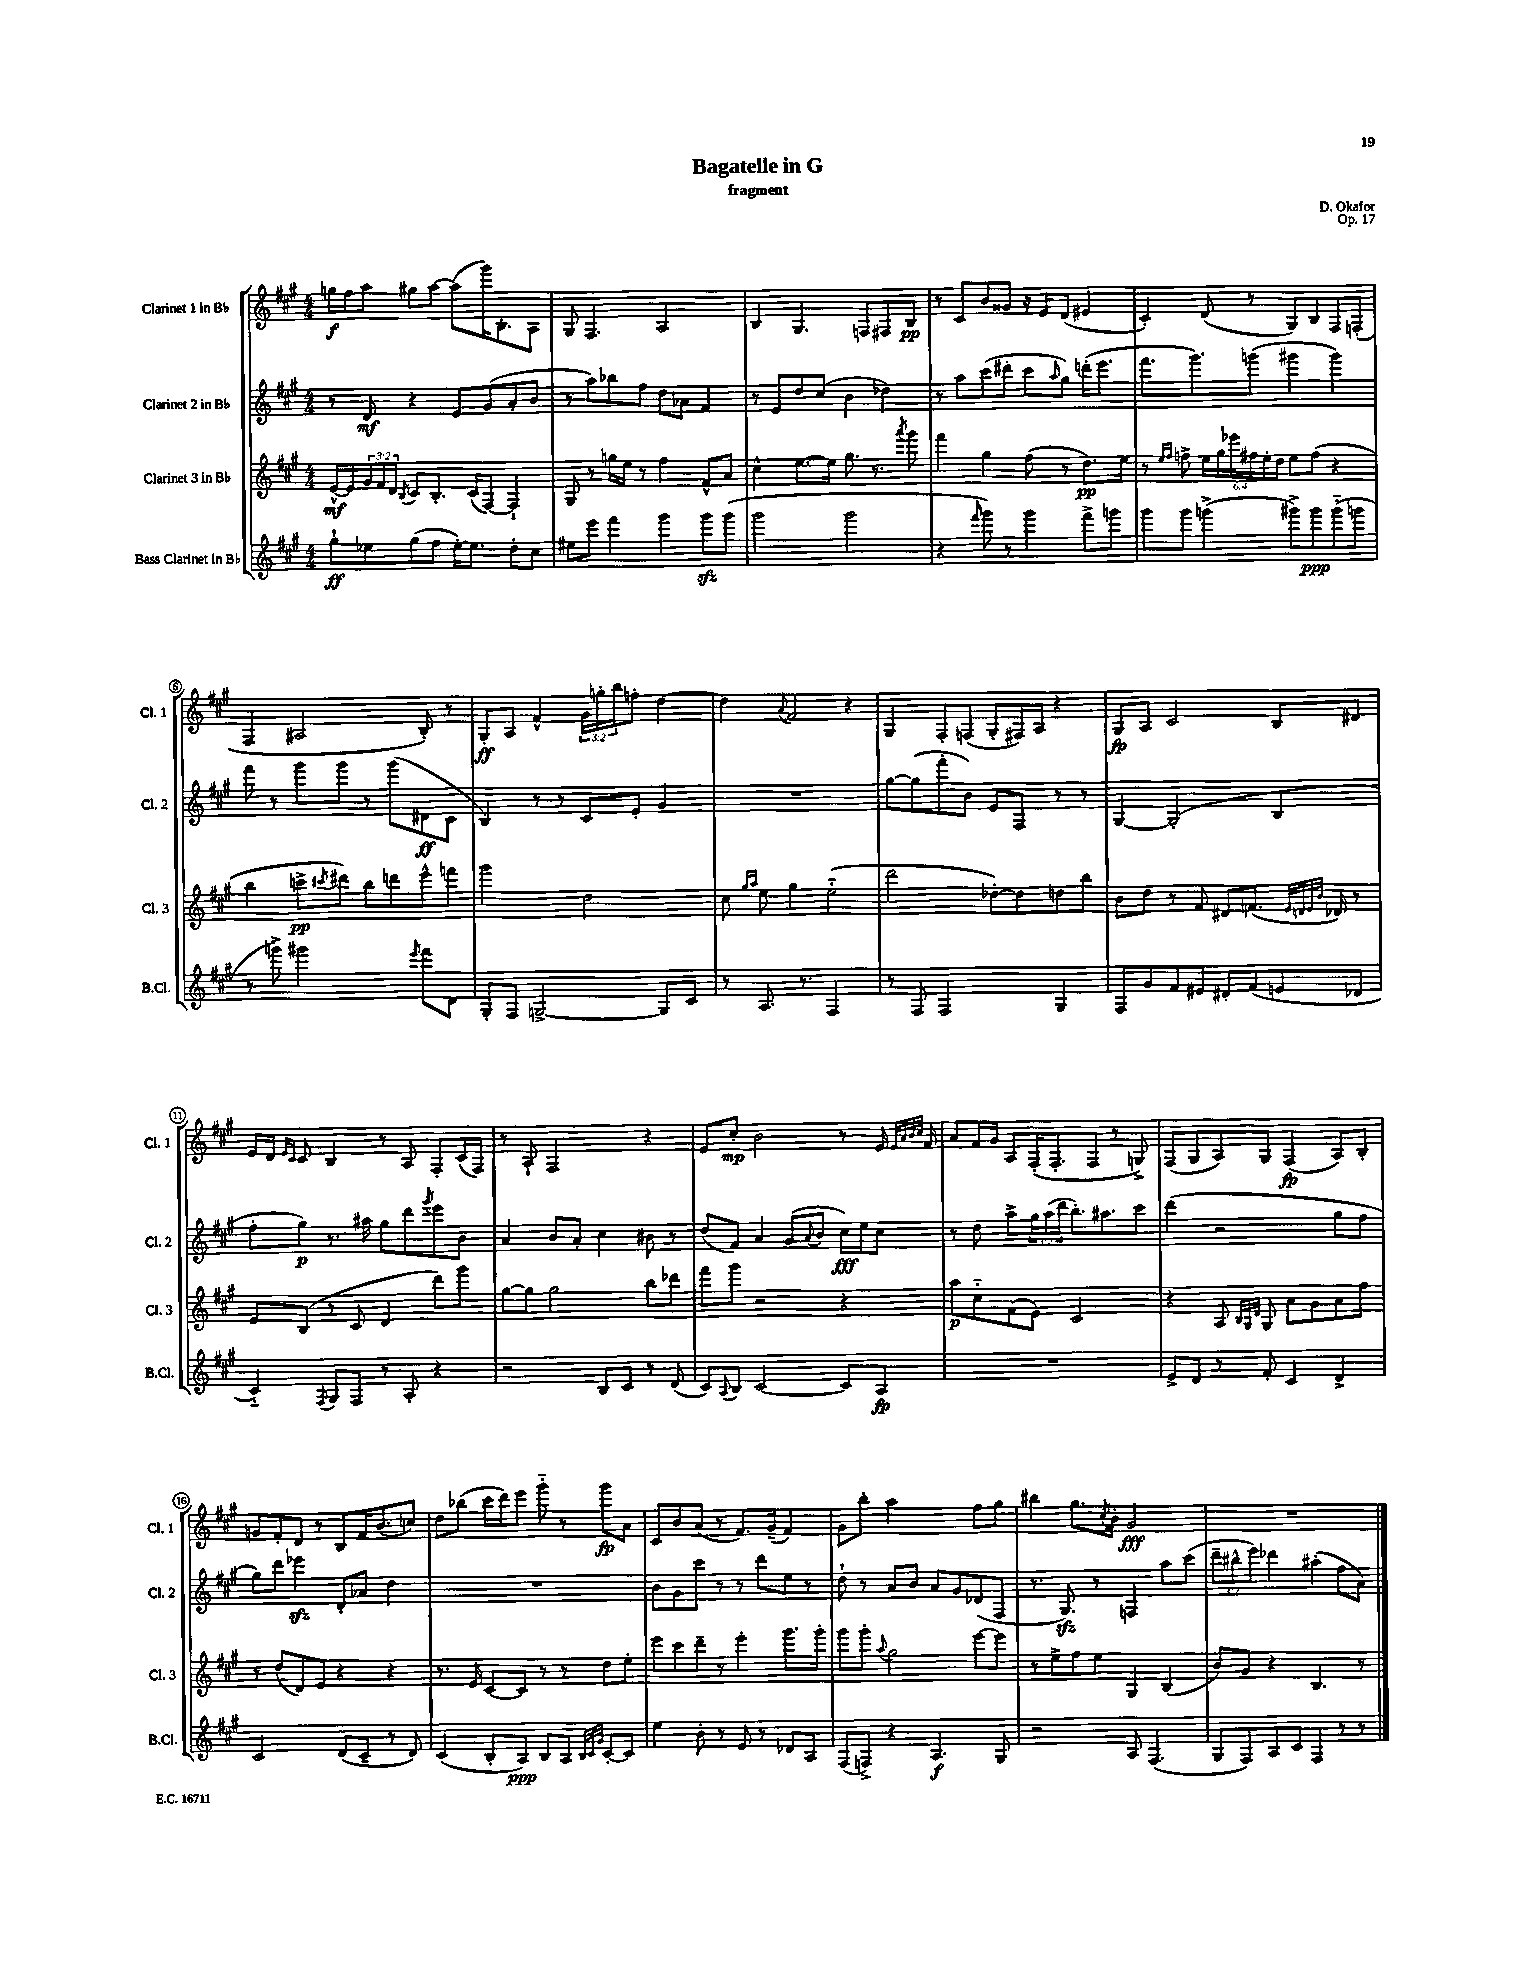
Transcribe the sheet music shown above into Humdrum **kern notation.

**kern	**dynam	**kern	**dynam	**kern	**dynam	**kern	**dynam
*part4	*part4	*part3	*part3	*part2	*part2	*part1	*part1
*staff4	*staff4	*staff3	*staff3	*staff2	*staff2	*staff1	*staff1
*I"Bass Clarinet in B♭	*	*I"Clarinet 3 in B♭	*	*I"Clarinet 2 in B♭	*	*I"Clarinet 1 in B♭	*
*I'B.Cl.	*	*I'Cl. 3	*	*I'Cl. 2	*	*I'Cl. 1	*
*clefG2	*	*clefG2	*	*clefG2	*	*clefG2	*
*k[f#c#g#]	*	*k[f#c#g#]	*	*k[f#c#g#]	*	*k[f#c#g#]	*
*M4/4	*	*M4/4	*	*M4/4	*	*M4/4	*
=1	=1	=1	=1	=1	=1	=1	=1
8gg#`\L	ff	[16e^^/LL	mf	8r	.	16ggn\LL	f
.	.	16e/]	.	.	.	16ff#\J	.
8ee-X\	.	24g#/	.	8d/	mf	8aa\J	.
.	.	24f#/	.	.	.	.	.
.	.	24d/JJ	.	.	.	.	.
.	.	8qB/	.	.	.	.	.
(8gg#\	.	8c#/L	.	4r	.	8gg#X\L	.
8ff#\J	.	8.B'/J	.	.	.	[8aa\J	.
[16ee-'\KL)	.	.	.	8e/L	.	(8aa\L]	.
8.ee-\J]	.	(16c#/KL	.	.	.	.	.
.	.	[8F#/J)	.	(8g#/	.	16ggg#\K)	.
.	.	.	.	.	.	8.B'\	.
8dd'\L	.	4F#`/]	.	8a'/	.	.	.
8cc#\J	.	.	.	8b/J	.	8A\J	.
=2	=2	=2	=2	=2	=2	=2	=2
8ee#X\L	.	8G#/	.	8r	.	8G#/	.
8eee\J	.	8r	.	8aa\L)	.	4.F#/	.
4fff#\	.	16ggn\LL	.	8bb-X\	.	.	.
.	.	16ee\JJ	.	.	.	.	.
.	.	8r	.	8ff#\J	.	.	.
4ggg#\	.	4ff#\	.	8dd\L	.	2A/	.
.	.	.	.	8a-X\J	.	.	.
8ggg#zz\L	.	8f#^^/L	.	4f#/	.	.	.
(8ggg#\J	.	8a/J	.	.	.	.	.
=3	=3	=3	=3	=3	=3	=3	=3
2ggg#\	.	4cc#^^\	.	8r	.	4B/	.
.	.	.	.	8e/L	.	.	.
.	.	[8.ee\L	.	8dd/	.	4.G#/	.
.	.	.	.	(8cc#/J	.	.	.
.	.	16ee\Jk]	.	.	.	.	.
2ggg#\	.	8.gg#\	.	4b\	.	.	.
.	.	.	.	.	.	8Fn/L	.
.	.	8.r	.	.	.	.	.
.	.	.	.	4dd-X\)	.	8F#X/	.
.	.	8qaaa/	.	.	.	.	.
.	.	8ggg#\	.	.	.	8B/J	pp
=4	=4	=4	=4	=4	=4	=4	=4
4r	.	4fff#\	.	8r	.	8r	.
.	.	.	.	8aa\L	.	8c#/L	.
16qqfff#/	.	.	.	.	.	.	.
8ggg#\)	.	4gg#\	.	(8ccc#\	.	8b/	.
8r	.	.	.	8ddd#X'\J	.	8g##X/J	.
4ggg#\	.	(8ff#\	.	8ccc#\L	.	16r	.
.	.	.	.	.	.	16e/KL	.
.	.	.	.	16qqaa/	.	.	.
.	.	8r	.	8gg#\J)	.	(8d/J	.
8fff#^\L	.	8.dd\L)	pp	(16dddn'\KL	.	4e#X/	.
.	.	.	.	8.eee\J	.	.	.
8gggn\J	.	.	.	.	.	.	.
.	.	16ee\Jk	.	.	.	.	.
=5	=5	=5	=5	=5	=5	=5	=5
8ggg#\L	.	8r	.	8.fff#\L	.	4c#'/)	.
.	.	16qqee/LL	.	.	.	.	.
.	.	16qqff#/JJ	.	.	.	.	.
8ggg#\J	.	8ffn^\	.	.	.	.	.
.	.	.	.	8.ggg#\)	.	.	.
(4gggn^\	.	24ee\LL	.	.	.	(8d/	.
.	.	24gg#\	.	.	.	.	.
.	.	24eee-X\	.	.	.	.	.
.	.	24ff#X\	.	(8gggn\J	.	8r	.
.	.	24ee'\	.	.	.	.	.
.	.	24dd\JJ	.	.	.	.	.
8ggg#X^\L)	.	8ee\L	.	4ggg#X\	.	8G#/L)	.
8ggg#\	ppp	(8ff#\J	.	.	.	8B/	.
(8ggg#\	.	4r	.	4ggg#\)	.	8F#/	.
8gggn\J	.	.	.	.	.	(8Fn'/J	.
!!LO:LB:g=z
=6	=6	=6	=6	=6	=6	=6	=6
8r	.	4bb\	.	8fff#\	.	4F#/	.
8gggn^\)	.	.	.	8r	.	.	.
2ggg#X\	.	8cccn^\L	pp	8ggg#\L	.	2A#X/	.
.	.	8qccc#X/	.	.	.	.	.
.	.	8ddd#X\J)	.	8ggg#\J	.	.	.
.	.	8bb\L	.	8r	.	.	.
.	.	8dddn\	.	(8ggg#\L	.	.	.
8qeee/	.	.	.	.	.	.	.
8fff#\L	.	8eee^^\	.	8d#X\	ff	8B'/)	.
8d\J	.	8fffn\J	.	8c#\J	.	8r	.
=7	=7	=7	=7	=7	=7	=7	=7
8G#'/L	.	2ggg#\	.	4B/)	.	8G#'/L	ff
8F#/J	.	.	.	.	.	8A/J	.
[2Gn^/	.	.	.	8r	.	4f#^^/	.
.	.	.	.	8r	.	.	.
.	.	2dd\	.	8c#/L	.	24g#\LL	.
.	.	.	.	.	.	24ggn'\	.
.	.	.	.	.	.	24bb\J	.
.	.	.	.	8e'/J	.	8ffn'\J	.
8G/L]	.	.	.	4g#/	.	[4dd\	.
8c#/J	.	.	.	.	.	.	.
=8	=8	=8	=8	=8	=8	=8	=8
8r	.	8cc#\	.	1r	.	4dd\]	.
.	.	16qqgg#/LL	.	.	.	.	.
.	.	16qqaa/JJ	.	.	.	.	.
8.A/	.	8ee\	.	.	.	.	.
.	.	.	.	.	.	8qqa/	.
.	.	4gg#\	.	.	.	2f#/	.
8.r	.	.	.	.	.	.	.
2F#/	.	(2ee\	.	.	.	.	.
.	.	.	.	.	.	4r	.
=9	=9	=9	=9	=9	=9	=9	=9
8r	.	2ddd\	.	[8gg#\L	.	4G#/	.
8F#/	.	.	.	(8gg#\]	.	.	.
2F#/	.	.	.	8fff#'\	.	8F#'/L	.
.	.	.	.	8b\J)	.	(8Fn/J	.
.	.	[8dd-X'\L)	.	8e/L	.	8G#'/L	.
.	.	8dd-\]	.	8F#/J	.	16F#X/L)	.
.	.	.	.	.	.	16A/JJ	.
4G#/	.	8ddn\	.	8r	.	4r	.
.	.	8bb\J	.	8r	.	.	.
=10	=10	=10	=10	=10	=10	=10	=10
8F#/L	.	8b\L	.	[4G#/	.	8G#/L	fp
8g#/	.	8dd\J	.	.	.	8A/J	.
8f#/	.	8r	.	(2G#'/]	.	2c#/	.
8e#X/J	.	8f#/	.	.	.	.	.
8d#X'/L	.	8d#X/L	.	.	.	.	.
(8f#/	.	(8.fn/J	.	.	.	.	.
8en/	.	.	.	4B/	.	8B/L	.
.	.	32qqe/LLL	.	.	.	.	.
.	.	32qqdn/	.	.	.	.	.
.	.	32qqe/	.	.	.	.	.
.	.	32qqb/JJJ	.	.	.	.	.
.	.	16d-X/)	.	.	.	.	.
8d-X/J	.	8r	.	.	.	8d#X/J	.
!!LO:LB:g=z
=11	=11	=11	=11	=11	=11	=11	=11
4c#/)	.	8e/L	.	8ff#'\L	.	16e/LL	.
.	.	.	.	.	.	16d/JJ	.
.	.	.	.	.	.	16qqe/LL	.
.	.	.	.	.	.	16qqc#/JJ	.
.	.	(8B/J	.	8gg#\J)	p	8c#/	.
8qF#/	.	.	.	.	.	.	.
8G#/L	.	8r	.	8.r	.	4B/	.
8F#/J	.	8c#/	.	.	.	.	.
.	.	.	.	16aa#X\	.	.	.
8r	.	4d/	.	8gg#\L	.	8r	.
8A'/	.	.	.	8ddd\	.	8A/	.
.	.	.	.	8qggg#/	.	.	.
4r	.	8ddd\L)	.	8eee\	.	8F#'/L	.
.	.	8ggg#\J	.	8b\J	.	(16c#/L	.
.	.	.	.	.	.	16F#/JJ)	.
=12	=12	=12	=12	=12	=12	=12	=12
2r	.	[8gg#\L	.	4a/	.	8r	.
.	.	8gg#\J]	.	.	.	8A`/	.
.	.	2gg#\	.	8b/L	.	2F#/	.
.	.	.	.	8a'/J	.	.	.
8B/L	.	.	.	4cc#\	.	.	.
8c#/J	.	.	.	.	.	.	.
8r	.	8bb\L	.	8b#X\	.	4r	.
(8d/	.	8ddd-X\J	.	8r	.	.	.
=13	=13	=13	=13	=13	=13	=13	=13
8c#/L)	.	8fff#\L	.	(8dd/L	.	8e/L	.
8qqA/	.	.	.	.	.	.	.
8B/J	.	8ggg#\J	.	8f#/J)	.	8cc#'/J	mp
[2c#/	.	2r	.	4a/	.	2b\	.
.	.	.	.	(8g#/L	.	.	.
.	.	.	.	8qqa/	.	.	.
.	.	.	.	8b/J	.	.	.
8c#/L]	.	4r	.	16cc#\LL)	fff	8r	.
.	.	.	.	16ee\J	.	.	.
8A/J	fp	.	.	8cc#\J	.	16e/	.
.	.	.	.	.	.	32qqe/LLL	.
.	.	.	.	.	.	32qqa/	.
.	.	.	.	.	.	32qqb/	.
.	.	.	.	.	.	32qqcc#/JJJ	.
.	.	.	.	.	.	16f#/	.
=14	=14	=14	=14	=14	=14	=14	=14
1r	.	8aa\L	p	8r	.	8a/L	.
.	.	8cc#\	.	8dd\	.	16f#/L	.
.	.	.	.	.	.	16g#/JJ	.
.	.	(8f#\	.	8aa^\L	.	8A/L	.
.	.	8e\J)	.	24gg#\L	.	(16F#'/K	.
.	.	.	.	(24aa\	.	.	.
.	.	.	.	.	.	8.F#'/	.
.	.	.	.	24ddd\JJ	.	.	.
.	.	2c#/	.	8.bb'\L)	.	.	.
.	.	.	.	.	.	8F#/J	.
.	.	.	.	8.aa#X\	.	.	.
.	.	.	.	.	.	8r	.
.	.	.	.	8ccc#\J	.	8Gn^/)	.
=15	=15	=15	=15	=15	=15	=15	=15
8e^/L	.	4r	.	(4ddd\	.	(8F#/L	.
8d/J	.	.	.	.	.	8G#/	.
8r	.	8A/	.	2r	.	8A/)	.
.	.	32qqB/LLL	.	.	.	.	.
.	.	32qqG#/	.	.	.	.	.
.	.	32qqd/JJJ	.	.	.	.	.
8f#'/	.	8G#/	.	.	.	8G#/J	.
4c#/	.	8a\L	.	.	.	(4F#/	fp
.	.	8g#\	.	.	.	.	.
4d^/	.	8a\	.	8gg#\L	.	8A/L)	.
.	.	8ff#\J	.	8ff#\J	.	8B'/J	.
!!LO:LB:g=z
=16	=16	=16	=16	=16	=16	=16	=16
2c#/	.	8r	.	8gg#\L)	.	8gn/L	.
.	.	(8dd/L	.	8ddd\J	.	8f#'/	.
.	.	8d/)	.	4eee-Xzz\	.	8d/J	.
.	.	8e/J	.	.	.	8r	.
(8d/L	.	4r	.	8d'/L	.	8B/L	.
8c#~/J	.	.	.	8a-X/J	.	16f#/K	.
.	.	.	.	.	.	(8.b/	.
8r	.	4r	.	4dd\	.	.	.
8d/)	.	.	.	.	.	8ccn/J)	.
=17	=17	=17	=17	=17	=17	=17	=17
(4c#/	.	8.r	.	1r	.	8dd\L	.
.	.	.	.	.	.	(8bb-X\J	.
.	.	16e/	.	.	.	.	.
8B'/L	.	[8c#/L	.	.	.	16ccc#\LL	.
.	.	.	.	.	.	16ddd\J)	.
8A/J)	ppp	8c#/J]	.	.	.	8eee\J	.
8B/L	.	8r	.	.	.	8ggg#\	.
8A/J	.	8r	.	.	.	8r	.
32qqB/LLL	.	.	.	.	.	.	.
32qqc#/	.	.	.	.	.	.	.
32qqg#/JJJ	.	.	.	.	.	.	.
[8c#'/L	.	8dd\L	.	.	.	8ggg#\L	fp
8c#/J]	.	8ee'\J	.	.	.	8a\J	.
=18	=18	=18	=18	=18	=18	=18	=18
4ee\	.	8eee\L	.	8b\L	.	8c#/L	.
.	.	8ccc#\	.	8g#\	.	8b/	.
8b'\	.	8ddd~\J	.	8ccc#\J	.	(8a/J	.
8r	.	8r	.	8r	.	8r	.
8e/	.	4eee'\	.	8r	.	8.f#/L)	.
8r	.	.	.	8ddd\L	.	.	.
.	.	.	.	.	.	(16g#~/Jk	.
8d-X/L	.	8.ggg#\L	.	8ee\J	.	4f#/)	.
8A/J	.	.	.	8r	.	.	.
.	.	16ggg#'\Jk	.	.	.	.	.
=19	=19	=19	=19	=19	=19	=19	=19
(8F#/L	.	8ggg#\L	.	8dd`\	.	8g#\L	.
8Fn^/J)	.	8ggg#'\J	.	8r	.	8bb'\J	.
.	.	8qqaa/	.	.	.	.	.
4r	.	2gg#\	.	8a/L	.	2aa\	.
.	.	.	.	8b/J	.	.	.
4.A/	f	.	.	8a/L	.	.	.
.	.	.	.	8g#/	.	.	.
.	.	[8eee\L	.	(8d-X/	.	8ff#\L	.
8G#/	.	8eee\J]	.	8F#/J	.	8gg#\J	.
=20	=20	=20	=20	=20	=20	=20	=20
2r	.	8r	.	8.r	.	4bb#X\	.
.	.	8ee^\L	.	.	.	.	.
.	.	.	.	8.G#zz/)	.	.	.
.	.	8ff#\	.	.	.	8.gg#\L	.
.	.	8ee\J	.	8r	.	.	.
.	.	.	.	.	.	8qcc#/	.
.	.	.	.	.	.	16b'\Jk	.
8A/	.	4G#/	.	4Fn/	.	2g#/	fff
(4.F#/	.	.	.	.	.	.	.
.	.	(4B/	.	8aa\L	.	.	.
.	.	.	.	(8ccc#\J	.	.	.
=21	=21	=21	=21	=21	=21	=21	=21
8G#/L	.	8b/L)	.	12ddd~\L	.	1r	.
.	.	.	.	12bb#X^^\	.	.	.
8F#/)	.	8g#/J	.	.	.	.	.
.	.	.	.	12eee\J)	.	.	.
8A/	.	4r	.	4ddd-X\	.	.	.
8c#/J	.	.	.	.	.	.	.
4F#/	.	4.B/	.	(4aa#X'\	.	.	.
8r	.	.	.	8ff#\L	.	.	.
8r	.	8r	.	8a\J)	.	.	.
==	==	==	==	==	==	==	==
*-	*-	*-	*-	*-	*-	*-	*-
